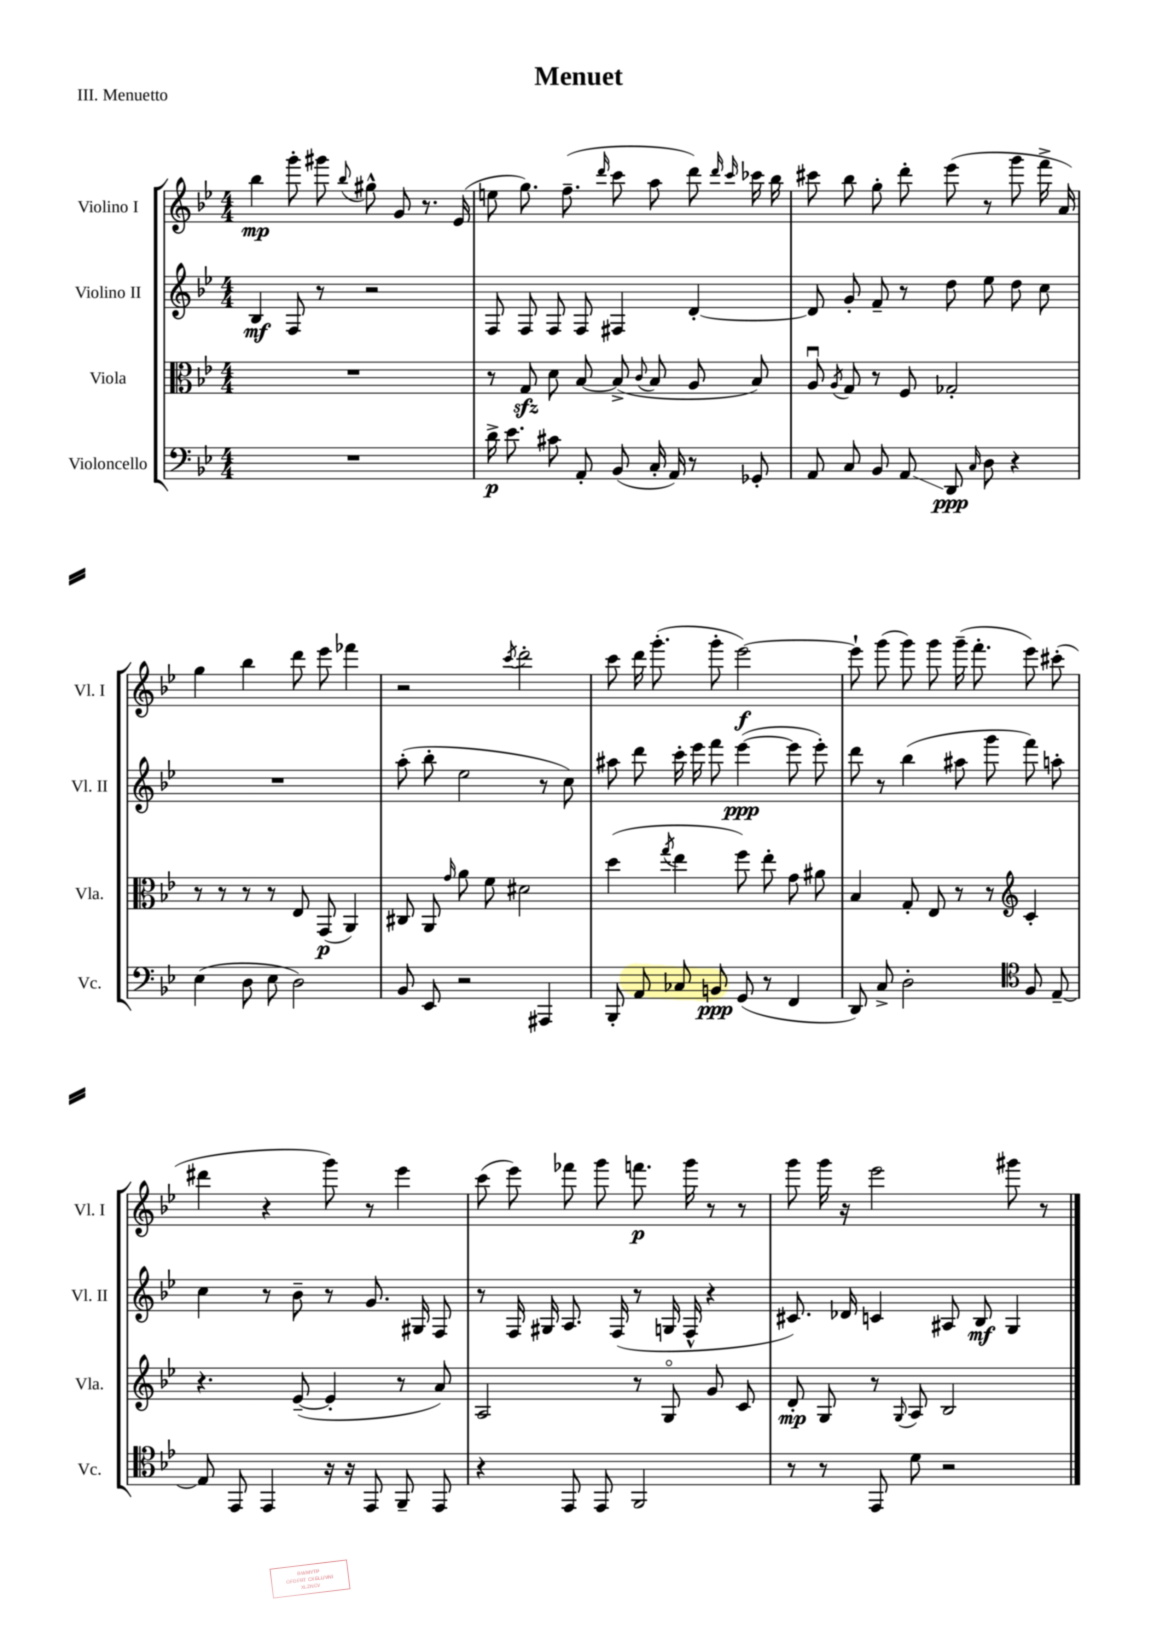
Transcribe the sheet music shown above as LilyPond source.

\header { title = "Menuet" piece = "III. Menuetto" }
<<
\new StaffGroup <<
\new Staff = "s0" \with { instrumentName = "Violino I" shortInstrumentName = "Vl. I" } {
    \clef treble \key bes \major \numericTimeSignature \time 4/4
    \autoBeamOff bes''4\mp g'''8-. gis'''8 \appoggiatura { bes''8 } gis''8-^ g'8 r8. ees'16( |
    e''8 g''8.) f''8.--( \grace { d'''16 } c'''8 a''8 d'''8) \grace { d'''16 c'''16 } ces'''16 bes''16 |
    cis'''8 bes''8 g''8-. d'''8-. ees'''8( r8 g'''8 f'''16-> a'16) |
    g''4 bes''4 d'''8 ees'''8 fes'''4 |
    r2 \acciaccatura { c'''8 } d'''2-. |
    c'''8 d'''16 g'''8.-.( g'''8-. ees'''2~\f) |
    ees'''8-! g'''8( g'''8) g'''8 g'''16--( f'''8.-. ees'''8) cis'''8-.( |
    dis'''4 r4 g'''8) r8 ees'''4 |
    c'''8( ees'''8) fes'''8 g'''8 f'''8.\p g'''16 r8 r8 |
    g'''8 g'''16 r16 ees'''2 gis'''8 r8 \bar "|." |
}
\new Staff = "s1" \with { instrumentName = "Violino II" shortInstrumentName = "Vl. II" } {
    \clef treble \key bes \major \numericTimeSignature \time 4/4
    \autoBeamOff bes4\mf f8 r8 r2 |
    f8 f8 f8 f8 fis4 d'4~-. |
    d'8 g'8-. f'8-- r8 d''8 ees''8 d''8 c''8 |
    R1 |
    a''8-.( bes''8-. ees''2 r8 c''8) |
    ais''8 d'''8 c'''16-. ees'''16 f'''8 ees'''4~\ppp( ees'''8 ees'''8-.) |
    d'''8 r8 bes''4( ais''8 g'''8 f'''8) a''8-. |
    c''4 r8 bes'8-- r8 g'8. gis16 f8 |
    r8 f16 gis16 a8. f16( r8 g16 f16-^ r4 |
    cis'8.) des'16 c'4 ais8 bes8\mf g4 \bar "|." |
}
\new Staff = "s2" \with { instrumentName = "Viola" shortInstrumentName = "Vla." } {
    \clef alto \key bes \major \numericTimeSignature \time 4/4
    \autoBeamOff R1 |
    r8 g8\sfz d'8 bes8~ bes8->( \appoggiatura { c'8 } bes8 a8 bes8) |
    a8\downbow \acciaccatura { a8 } g8 r8 f8 ges2-. |
    r8 r8 r8 r8 ees8 g,8\p( a,4) |
    cis8 a,8 \grace { g'16 } a'8 f'8 dis'2 |
    d''4( \acciaccatura { g''8 } ees''4 f''8) ees''8-. g'8 ais'8 |
    bes4 g8-. ees8 r8 r8 \clef treble c'4-. |
    r4. ees'8~--( ees'4-. r8 a'8) |
    a2 r8 g8\flageolet g'8 c'8 |
    d'8-.\mp g8 r8 \appoggiatura { g8 } a8 bes2 \bar "|." |
}
\new Staff = "s3" \with { instrumentName = "Violoncello" shortInstrumentName = "Vc." } {
    \clef bass \key bes \major \numericTimeSignature \time 4/4
    \autoBeamOff R1 |
    d'16->\p ees'8. cis'8 a,8-. bes,8( c16-. a,16) r8 ges,8-. |
    a,8 c8 bes,8 a,8\glissando d,8\ppp \grace { c16 } d8 r4 |
    ees4( d8 ees8 d2) |
    bes,8 ees,8 r2 ais,,4 |
    bes,,8-. a,8 ces8 b,8\ppp g,8( r8 f,4 |
    d,8) c8-> d2-. \clef tenor f8 ees8~-- |
    ees8 ees,8 ees,4 r16 r16 ees,8 f,8-- ees,8 |
    r4 ees,8 ees,8 f,2 |
    r8 r8 ees,8 d'8 r2 \bar "|." |
}
>>
>>
\layout { \context { \Score \remove "Bar_number_engraver" } }
